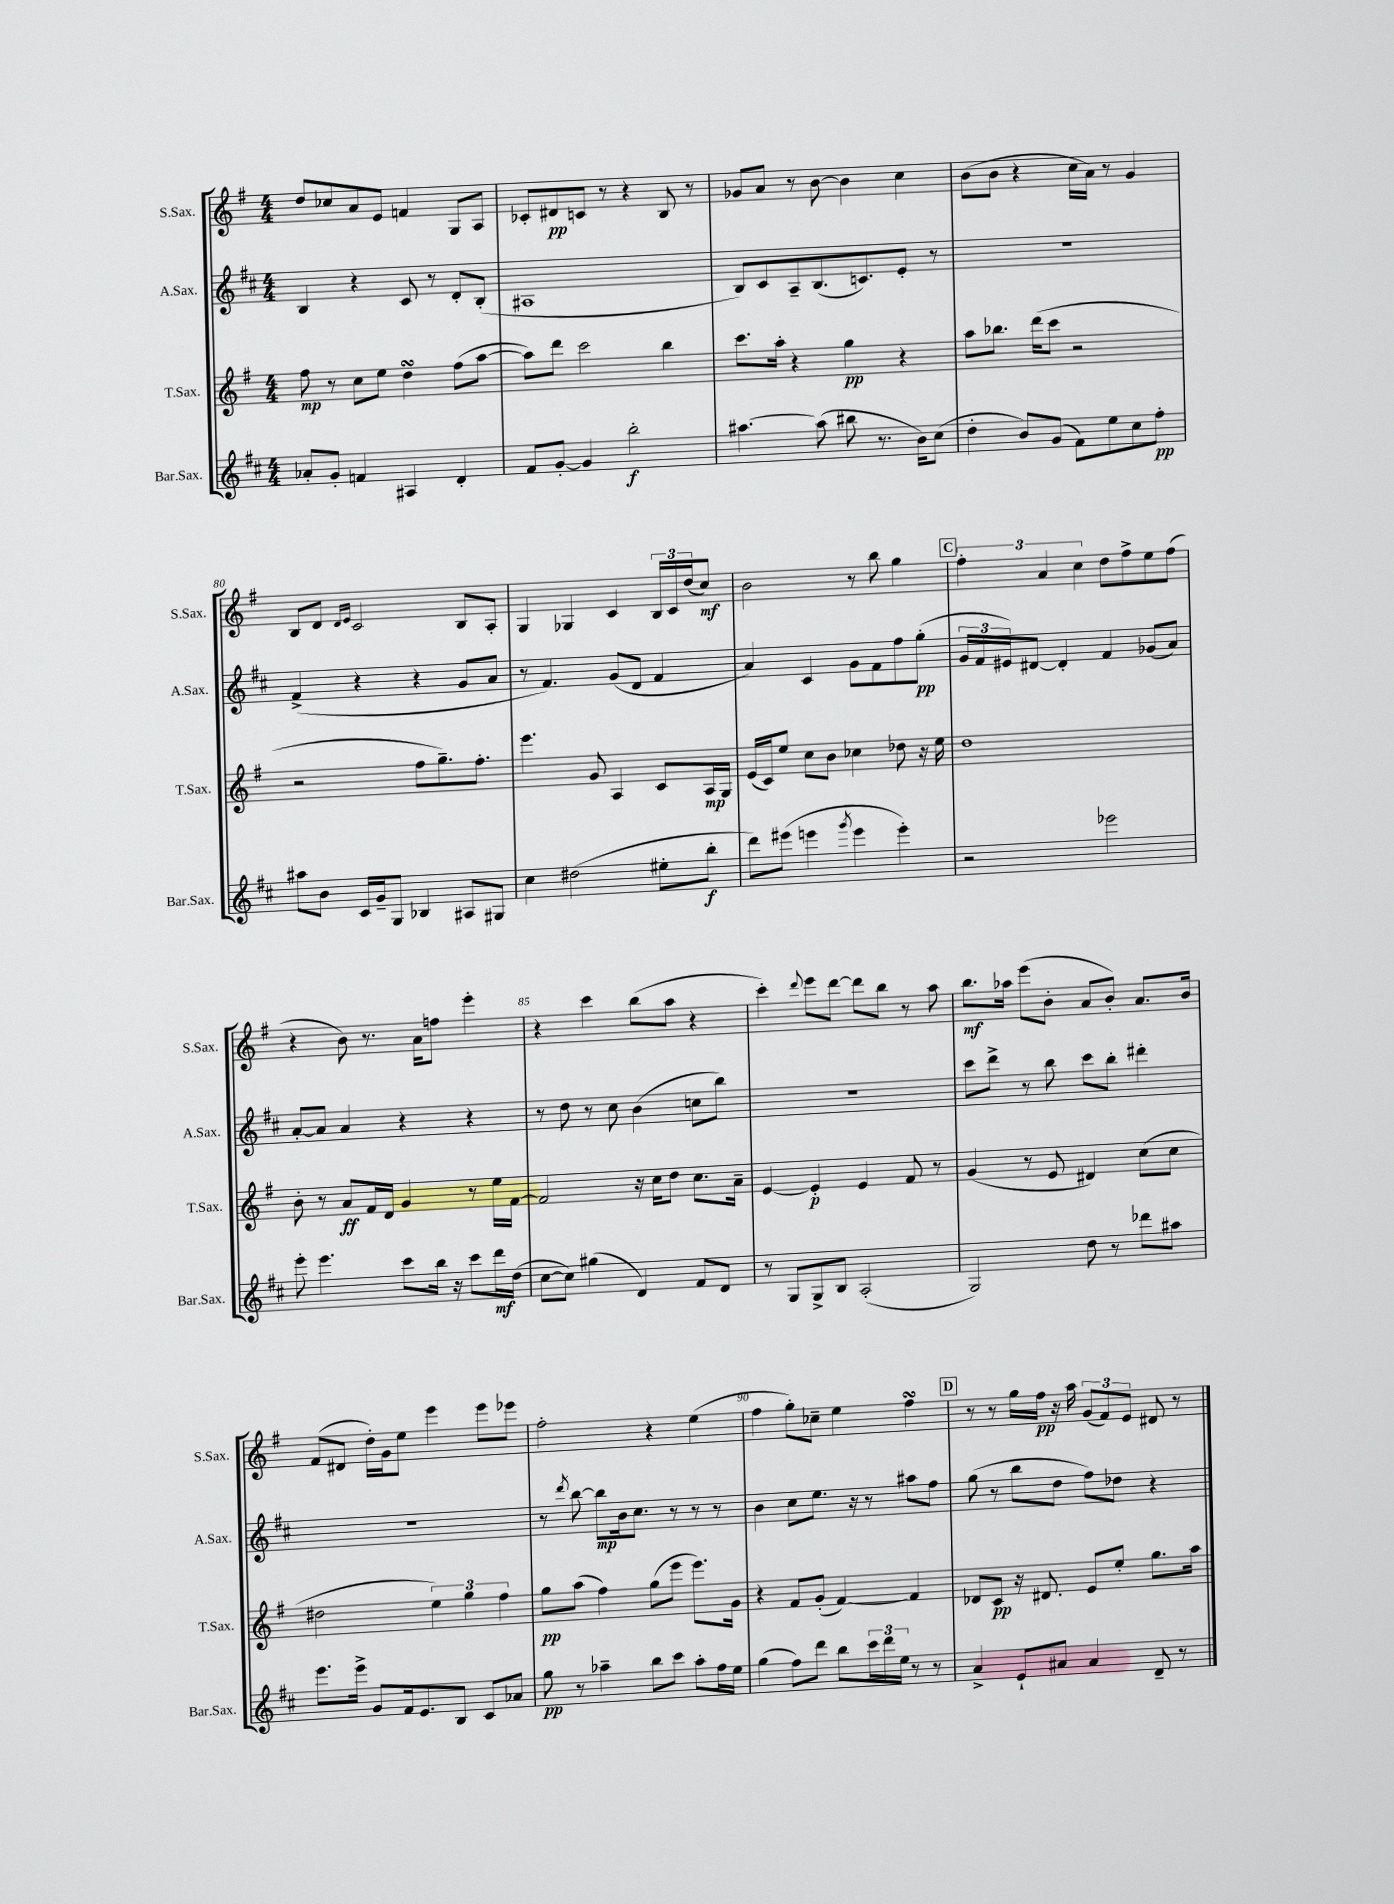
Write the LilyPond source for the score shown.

<<
\new StaffGroup <<
\new Staff = "s0" \with { instrumentName = "S.Sax." shortInstrumentName = "S.Sax." } {
    \clef treble \key g \major \numericTimeSignature \time 4/4
    d''8 ces''8 a'8 e'8 f'4 g8 a8 |
    ces'8-. dis'8\pp c'8 r8 r4 b8 r8 |
    ges'8 a'8 r8 b'8~ b'4 c''4 |
    b'8( b'8 r4 c''16 a'16) r8 g'4 |
    b8 d'8 \grace { d'16 e'16 } c'2 b8 a8-. |
    g4 ges4 c'4 \tuplet 3/2 { b16 c'16 d''16( } c''8\mf) |
    b'2 r8 b''8 g''4 |
    \mark \markup { \box "C" } \tuplet 3/2 { fis''4-. a'4 c''4 } d''8 fis''8-> e''8 fis''8( |
    r4 b'8) r8. a'16 f''8 e'''4-. |
    r4 c'''4 b''8( a''8 r4 |
    c'''4-.) \appoggiatura { d'''8 } e'''8 d'''8~ d'''8 b''8 r8 a''8 |
    b''8.\mf aes''16 e'''8( b'8-. a'8 b'8-.) a'8. b'16 |
    fis'8( dis'8 d''16-.) g'16 e''8 e'''4 e'''8 ees'''8 |
    fis''2-. r4 e''4( |
    fis''4 g''8-.) ces''8-- e''4 fis''4\turn |
    \mark \markup { \box "D" } r8 r8 g''16 fis''16\pp r16 a''16 \tuplet 3/2 { g'8( fis'8) e'8 } dis'8 r8 \bar "|." |
}
\new Staff = "s1" \with { instrumentName = "A.Sax." shortInstrumentName = "A.Sax." } {
    \clef treble \key d \major \numericTimeSignature \time 4/4
    b4 r4 cis'8 r8 d'8-. b8-.( |
    ais1 |
    b8) cis'8 a8-- b8.( c'8.) e'8-. r8 |
    R1 |
    fis'4->( r4 r4 g'8 a'8 |
    r8 fis'4.) g'8( d'8 fis'4 |
    a'4) cis'4 g'8 fis'8 fis''8 g''8-.\pp( |
    \mark \markup { \box "C" } \tuplet 3/2 { g'16 fis'16 eis'16) } dis'8~ dis'4-. fis'4 ges'8( a'8) |
    a'8~-. a'8 a'4 r4 r4 |
    r8 d''8 r8 cis''8 b'4( c''8 b''8) |
    R1 |
    cis'''8 d'''8-> r8 b''8 cis'''8 b''8-. dis'''4-. |
    R1 |
    r8 \acciaccatura { d'''8 } b''8~ b''8\mp b'16 cis''8. r8 r8 r8 |
    b'4 cis''8 e''8. r16 r8 ais''8 fis''8 |
    \mark \markup { \box "D" } g''8( r8 b''8 d''8 fis''8) des''8 r4 \bar "|." |
}
\new Staff = "s2" \with { instrumentName = "T.Sax." shortInstrumentName = "T.Sax." } {
    \clef treble \key g \major \numericTimeSignature \time 4/4
    fis''8\mp r8 c''8 e''8 d''4\turn fis''8( a''8~ |
    a''8) d'''8 c'''2 b''4 |
    c'''8. a''16-. r4 g''4\pp r4 |
    a''8 bes''8. d'''16( c'''8 r2 |
    r2 fis''8 g''8.--) fis''8.-. |
    e'''4. g'8 a4 c'8 a16\mp g16 |
    e'16( c'16) e''8 c''8 b'8 ces''4 des''8 r16 e''16 |
    \mark \markup { \box "C" } d''1 |
    b'8-. r8 a'8\ff fis'16 d'16 g'4 r8 e''16 fis'16~ |
    fis'2 r16 c''16 d''8 c''8. a'16-- |
    e'4~ e'4-.\p e'4 fis'8 r8 |
    g'4( r8 e'8 dis'4) c''8( c''8 |
    dis''2 \tuplet 3/2 { e''4) g''4 fis''4 } |
    g''8\pp a''8( fis''4) g''8( e'''8 e'''8.) g'16 |
    r4 fis'8 g'8-.( fis'4~) fis'4 |
    \mark \markup { \box "D" } des'8 c'8\pp r16 dis'8. e'8 e''8-. g''8. a''16 \bar "|." |
}
\new Staff = "s3" \with { instrumentName = "Bar.Sax." shortInstrumentName = "Bar.Sax." } {
    \clef treble \key d \major \numericTimeSignature \time 4/4
    aes'8-. g'8-. f'4 ais4 d'4-. |
    fis'8 g'8~-. g'4 b''2-.\f |
    ais''4.~ ais''8( bis''8 r8. b'16) cis''8( |
    d''4-. b'8) g'8( fis'8) e''8 cis''8 fis''8-.\pp |
    ais''8 b'8 cis'16 g'16-- g8 bes4 ais8 gis8 |
    cis''4 dis''2( eis''8-. b''8-.\f |
    d'''8) eis'''8( e'''4 \acciaccatura { g'''8 } e'''4 e'''4-.) |
    \mark \markup { \box "C" } r2 ees'''2 |
    e'''8-. e'''4. cis'''8 b''16 r16 cis'''8 d'''16\mf d''16( |
    cis''8~ cis''8) gis''4( d'4) fis'8 d'8 |
    r8 g8 g8-> b8 a2-.( |
    g2) d''8 r8 des'''8 ais''8 |
    e'''8. e'''16-> g'8 fis'16 e'8. b8 cis'8 aes'8 |
    g''8\pp r8 aes''4-- b''8 cis'''8 aes''8-. fis''16 e''16 |
    g''4( fis''8) d'''8 b''8 \tuplet 3/2 { cis'''16 d'''16 e''16 } r8 r8 |
    \mark \markup { \box "D" } a'4-> e'8-! ais'8 ais'4 d'8-- r8 \bar "|." |
}
>>
>>
\layout { \context { \Score currentBarNumber = #76 \override BarNumber.break-visibility = ##(#f #t #t) barNumberVisibility = #(every-nth-bar-number-visible 5) } }
